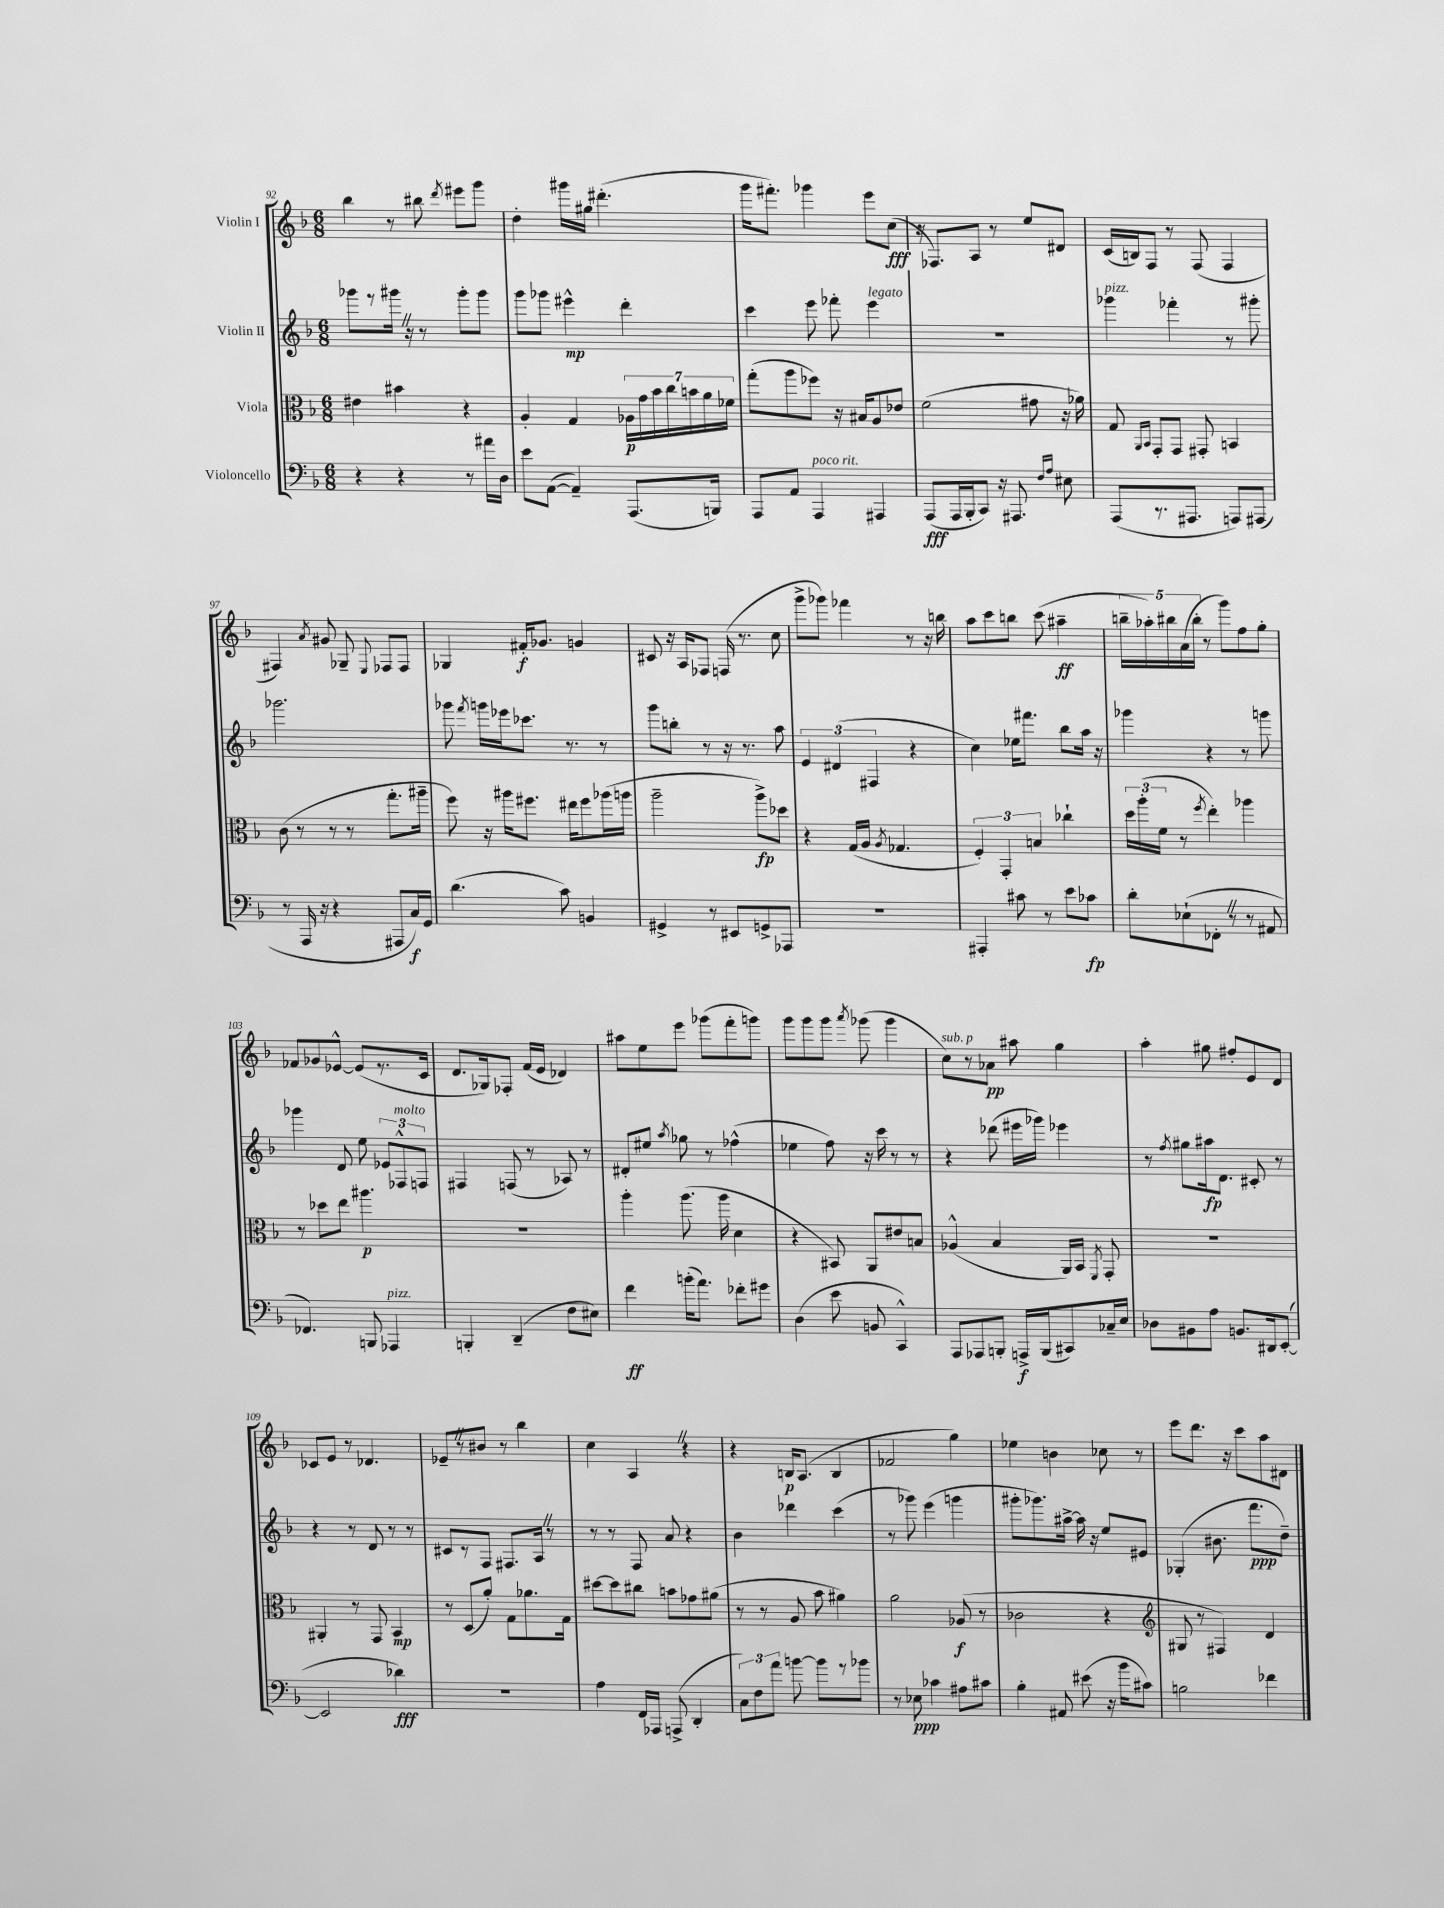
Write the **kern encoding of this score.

**kern	**dynam	**kern	**dynam	**kern	**dynam	**kern	**dynam
*part4	*part4	*part3	*part3	*part2	*part2	*part1	*part1
*staff4	*staff4	*staff3	*staff3	*staff2	*staff2	*staff1	*staff1
*I"Violoncello	*	*I"Viola	*	*I"Violin II	*	*I"Violin I	*
*clefF4	*	*clefC3	*	*clefG2	*	*clefG2	*
*k[b-]	*	*k[b-]	*	*k[b-]	*	*k[b-]	*
*M6/8	*	*M6/8	*	*M6/8	*	*M6/8	*
=92	=92	=92	=92	=92	=92	=92	=92
4r	.	4e#X\	.	8ggg-X\L	.	4bb-\	.
.	.	.	.	8r	.	.	.
4r	.	4b#X\	.	16ggg#XZ\Jk	.	8r	.
.	.	.	.	16r	.	.	.
.	.	.	.	8r	.	8bb#X\	.
.	.	.	.	.	.	8qddd/	.
8r	.	4r	.	8ggg#'\L	.	8eee#X\L	.
16a#X\LL	.	.	.	8ggg#\J	.	8ggg\J	.
16D\JJ	.	.	.	.	.	.	.
=93	=93	=93	=93	=93	=93	=93	=93
8e\L	.	4A'/	.	8ggg\L	.	4dd'\	.
([8AA\J	.	.	.	8ggg-X\J	.	.	.
4AA~/])	.	4G/	.	4eee#X^^\	mp	16ggg#X\LL	.
.	.	.	.	.	.	16gg#X\JJ	.
.	.	.	.	.	.	(4.ddd#X'\	.
(8.AAA/L	.	28A-X\LL	p	4ddd'\	.	.	.
.	.	28g\	.	.	.	.	.
.	.	28b-\	.	.	.	.	.
.	.	28cc\	.	.	.	.	.
.	.	28bn\	.	.	.	.	.
.	.	28a\	.	.	.	.	.
16BBBn/Jk)	.	.	.	.	.	.	.
.	.	28f-X\JJ	.	.	.	.	.
=94	=94	=94	=94	=94	=94	=94	=94
8AAA/L	.	(8gg'\L	.	4ccc\	.	16ggg\KL	.
.	.	.	.	.	.	8.fff#X'\J)	.
8AA/J	.	8aa\	.	.	.	.	.
!LO:TX:a:i:t=poco rit.	!	!	!	!	!	!	!
4AAA/	.	8ff-X\J)	.	8eee\	.	4ggg-X\	.
.	.	16r	.	8fff-X'\	.	.	.
.	.	16B#X/KL	.	.	.	.	.
!	!	!	!	!LO:TX:a:i:t=legato	!	!	!
4AAA#X/	.	8A/	.	4eee\	.	8eee\L	.
.	.	8e-X/J	.	.	.	(8cc\J	fff
=95	=95	=95	=95	=95	=95	=95	=95
(8AAA/L	fff	(2f\	.	2.r	.	16r	.
.	.	.	.	.	.	8.F-X/L)	.
16AAA/L	.	.	.	.	.	.	.
16BBB-'/J	.	.	.	.	.	.	.
8CC/J)	.	.	.	.	.	8A/J	.
16r	.	.	.	.	.	8r	.
8.AAA#X/	.	.	.	.	.	.	.
.	.	8g#X\	.	.	.	8ee/L	.
16qqF/LL	.	.	.	.	.	.	.
16qqA/JJ	.	.	.	.	.	.	.
8E#X\	.	16r	.	.	.	8d#X/J	.
.	.	16a-X\)	.	.	.	.	.
=96	=96	=96	=96	=96	=96	=96	=96
!	!	!	!	!LO:TX:a:i:t=pizz.	!	!	!
(8AAA/L	.	8G/	.	4ggg-X\	.	(16c/LL	.
.	.	.	.	.	.	16Bn/J)	.
.	.	16qqAA/LL	.	.	.	.	.
.	.	16qqBB-/JJ	.	.	.	.	.
8.r	.	8GG'/L	.	.	.	8F/J	.
.	.	8GG/J	.	4fff-X'\	.	8r	.
8.AAA#X/J	.	.	.	.	.	.	.
.	.	8GG#X'/	.	.	.	(8F/	.
8AAAn/L)	.	4BBn/	.	8r	.	4F/	.
(8AAA#X/J	.	.	.	8ggg#X'\	.	.	.
!!LO:LB:g=z
=97	=97	=97	=97	=97	=97	=97	=97
8r	.	(8c\	.	2.ggg-X\	.	4F#X/)	.
16AAA/	.	8r	.	.	.	.	.
16r	.	.	.	.	.	.	.
.	.	.	.	.	.	8qa/	.
4r	.	8r	.	.	.	8g#X/	.
.	.	8r	.	.	.	8G-X~/	.
.	.	.	.	.	.	8qqE/	.
8AAA#X/L	.	8.gg'\L	.	.	.	8F-X/L	.
16C/L)	f	.	.	.	.	8F-/J	.
16GG/JJ	.	16aa#X~\Jk	.	.	.	.	.
=98	=98	=98	=98	=98	=98	=98	=98
(4.d\	.	8ff\)	.	8ggg-X\	.	4G-X/	.
.	.	.	.	8qfff/	.	.	.
.	.	16r	.	16gggn\LL	.	.	.
.	.	16aa#X\KL	.	16eee-X\J	.	.	.
.	.	8.ff#X\J	.	8.ccc-X\J	.	16f#X'/KL	f
.	.	.	.	.	.	8.g-X/J	.
8c\)	.	.	.	.	.	.	.
.	.	16ee#X\KL	.	8.r	.	.	.
4BBn/	.	8ff#\	.	.	.	4gn/	.
.	.	(16aa-X\L	.	8r	.	.	.
.	.	16aan\JJ	.	.	.	.	.
=99	=99	=99	=99	=99	=99	=99	=99
4GG#X^/	.	2aa~\	.	8ggg\L	.	8c#X/	.
.	.	.	.	8bbn'\J	.	16r	.
.	.	.	.	.	.	16A/KL	.
8r	.	.	.	8r	.	8F-X/J	.
8EE#X/L	.	.	.	16r	.	(16Fn/	.
.	.	.	.	8.r	.	8.r	.
8GGn^/	.	8aa^\L)	fp	.	.	.	.
8AAA-X/J	.	8dd-X\J	.	8aa\	.	8cc\	.
=100	=100	=100	=100	=100	=100	=100	=100
2.r	.	4r	.	6e/	.	8ggg^\L	.
.	.	.	.	.	.	8ggg-X\J)	.
.	.	.	.	(6d#X/	.	.	.
.	.	(16G/LL	.	.	.	4fff-X\	.
.	.	16A/JJ	.	.	.	.	.
.	.	.	.	6F#X/	.	.	.
.	.	8qA/	.	.	.	.	.
.	.	4.G-X/	.	.	.	.	.
.	.	.	.	4r	.	8r	.
.	.	.	.	.	.	16r	.
.	.	.	.	.	.	16bbn\	.
=101	=101	=101	=101	=101	=101	=101	=101
4AAA#X'/	.	6F'/)	.	4cc\)	.	8aa\L	.
.	.	.	.	.	.	8ccc\	.
.	.	6GG'/	.	.	.	.	.
8c#X\	.	.	.	16ee-X\KL	.	8bbn\J	.
.	.	.	.	8.fff#X\J	.	.	.
.	.	6Bn/	.	.	.	.	.
8r	.	.	.	.	.	(8ccc\	.
8e\L	.	4cc-X`\	.	8bb-\L	.	4aa#X~\	ff
8c-X\J	fp	.	.	16aa\Jk	.	.	.
.	.	.	.	16r	.	.	.
=102	=102	=102	=102	=102	=102	=102	=102
8d'\L	.	24dd\LL	.	4ggg-X\	.	20bbn~\LL	.
.	.	(24aa'\	.	.	.	.	.
.	.	.	.	.	.	20aa-X'\)	.
.	.	24f\JJ	.	.	.	.	.
.	.	.	.	.	.	20bb#X\	.
(8E-X`\	.	8r	.	.	.	.	.
.	.	.	.	.	.	(20a\	.
.	.	.	.	.	.	20bb#'\JJ	.
.	.	8qff/	.	.	.	.	.
8FF-X'Z\J	.	4ee'\)	.	4r	.	8r	.
8r	.	.	.	.	.	8ggg\L)	.
8r	.	4aa-X\	.	8r	.	8ff\	.
8AA#X/	.	.	.	8gggn\	.	8gg'\J	.
!!LO:LB:g=z
=103	=103	=103	=103	=103	=103	=103	=103
4.FF-X/)	.	8r	.	4ggg-X\	.	8f-X/L	.
.	.	8dd-X\L	.	.	.	8g-X/	.
.	.	8ee\J	.	8d/	.	[8e-X^^/J	.
8BBBn/	.	4.aa#X\	p	8ee\	.	(8e-/L]	.
!LO:TX:a:i:t=pizz.	!	!	!	!	!	!	!
4AAA-X/	.	.	.	12e-X/L	.	8.r	.
!	!	!	!	!LO:TX:a:i:t=molto	!	!	!
.	.	.	.	12F-X^^/	.	.	.
.	.	.	.	12Fn/J	.	.	.
.	.	.	.	.	.	16c/Jk	.
=104	=104	=104	=104	=104	=104	=104	=104
4BBBn'/	.	2.r	.	4F#X/	.	8.d/L	.
.	.	.	.	.	.	16G-X/k)	.
(4DD~/	.	.	.	(8Fn/	.	8F-X'/J	.
.	.	.	.	8r	.	(16f/LL	.
.	.	.	.	.	.	16e/JJ	.
8F\L	.	.	.	8A-X/)	.	4d-X/)	.
8E#X\J)	.	.	.	8r	.	.	.
=105	=105	=105	=105	=105	=105	=105	=105
4f\	ff	4aa'\	.	8d#X'/L	.	8aa#X\L	.
.	.	.	.	8ee#X/J	.	8ee\	.
.	.	.	.	8qaa/	.	.	.
(16bn'\KL	.	(8.aa\	.	8gg-X\	.	8eee\J	.
8.a\J)	.	.	.	.	.	.	.
.	.	.	.	8r	.	(8ggg-X\L	.
.	.	16aa\	.	.	.	.	.
8f-X'\L	.	4d\	.	(4ff-X^^\	.	8fff'\	.
8g#X\J	.	.	.	.	.	8gggn\J)	.
=106	=106	=106	=106	=106	=106	=106	=106
(4D\	.	4r	.	4ee-X\	.	8ggg\L	.
.	.	.	.	.	.	8ggg\	.
8e\	.	8BB#X/)	.	8ff\)	.	8ggg\J	.
.	.	.	.	.	.	8qaaa/	.
8BBn/	.	8AA/L	.	16r	.	(8ggg-X\	.
.	.	.	.	16ccc\	.	.	.
4CC^^/)	.	8e#X/	.	8r	.	4ggg-\	.
.	.	8Bn/J	.	8r	.	.	.
=107	=107	=107	=107	=107	=107	=107	=107
!	!	!	!	!	!	!LO:TX:a:i:t=sub. p	!
8AAA/L	.	(4A-X^^/	.	4r	.	8cc\L)	.
8AAA-X/	.	.	.	.	.	8r	.
8BBBn'/J	.	4B-/	.	(8ddd-X\	.	8a-X\J	pp
16AAAn^/LL	f	.	.	16eee#X\LL	.	8aa#X\	.
(16BBB/J	.	.	.	16ggg-X\JJ)	.	.	.
8CC#X/)	.	16AA/LL)	.	4eee-X\	.	4gg\	.
.	.	16BB-/JJ	.	.	.	.	.
.	.	8qFF/	.	.	.	.	.
16C-X~/L	.	8GG'/	.	.	.	.	.
16E/JJ	.	.	.	.	.	.	.
=108	=108	=108	=108	=108	=108	=108	=108
8D-X\L	.	2.r	.	8r	.	4aa'\	.
.	.	.	.	8qff/	.	.	.
8BB#X\	.	.	.	8gg#X\L	.	.	.
8A\J	.	.	.	16aa#X\k	fp	8gg#X\	.
.	.	.	.	8.d\J	.	.	.
8.BBn/L	.	.	.	.	.	8ff#X'/L	.
.	.	.	.	8c#X'/	.	8e/	.
16DD#X/k	.	.	.	.	.	.	.
([8EE'/J	.	.	.	8r	.	8d/J	.
!!LO:LB:g=z
=109	=109	=109	=109	=109	=109	=109	=109
2EE/]	.	4AA#X'/	.	4r	.	8c-X/L	.
.	.	.	.	.	.	8e/J	.
.	.	8r	.	8r	.	8r	.
.	.	8GG/	.	8d/	.	4.d-X/	.
4d-X\)	fff	4BB-/	mp	8r	.	.	.
.	.	.	.	8r	.	.	.
=110	=110	=110	=110	=110	=110	=110	=110
2.r	.	8r	.	8c#X/L	.	8e-X~Z/L	.
.	.	(8D/L	.	8r	.	8r	.
.	.	8a'/J)	.	8F/J	.	8b#X/J	.
.	.	8G\L	.	8.F#X/L	.	8r	.
.	.	8.a-X\	.	.	.	4bb-\	.
.	.	.	.	16AZ/Jk	.	.	.
.	.	.	.	8r	.	.	.
.	.	16G\Jk	.	.	.	.	.
=111	=111	=111	=111	=111	=111	=111	=111
4A\	.	[8dd#X\L	.	8r	.	4cc\	.
.	.	8dd#\]	.	8r	.	.	.
16FF/LL	.	8cc#X\J	.	8F/	.	4AZ/	.
16AAA-X/JJ	.	.	.	.	.	.	.
(8AAAn^/	.	8bn\L	.	8a/	.	.	.
4DD'/	.	8g-X\	.	4r	.	4r	.
.	.	(8a#X\J	.	.	.	.	.
=112	=112	=112	=112	=112	=112	=112	=112
12C\L)	.	8r	.	4b-\	.	4r	.
12F\	.	.	.	.	.	.	.
.	.	8r	.	.	.	.	.
12a\J	.	.	.	.	.	.	.
[8bn\	.	8A/	.	4ddd-X\	.	16Bn/KL	p
.	.	.	.	.	.	(8.A/J	.
8b\L]	.	8b-\	.	.	.	.	.
8r	.	4a#X\)	.	(4ccc\	.	4B/	.
8b-X\J	.	.	.	.	.	.	.
=113	=113	=113	=113	=113	=113	=113	=113
8r	.	2a\	.	8r	.	2f-X/	.
8E-X\	ppp	.	.	8ggg-X\)	.	.	.
4c-X\	.	.	.	(4eee\	.	.	.
8A#X\L	.	(8A-X/	f	4gggn\	.	4gg\)	.
8c#X\J	.	8r	.	.	.	.	.
=114	=114	=114	=114	=114	=114	=114	=114
4B-'\	.	2c-X\	.	8ggg#X'\L	.	4ee-X\	.
.	.	.	.	8.ggg-X\)	.	.	.
8AA#X/	.	.	.	.	.	4bn\	.
.	.	.	.	[16aa#X^\Jk	.	.	.
(8e#X\	.	.	.	16aa#\]	.	.	.
.	.	.	.	16r	.	.	.
16r	.	4r	.	8ee/L	.	8cc-X\	.
16b-\KL	.	.	.	.	.	.	.
8c#X\J)	.	.	.	8e#X/J	.	8r	.
=115	=115	=115	=115	=115	=115	=115	=115
*	*	*clefG2	*	*	*	*	*
2Bn\	.	8G#X/	.	(4G-X'/	.	8eee\L	.
.	.	8r	.	.	.	8.ddd\J	.
.	.	4F#X/)	.	8.b#X\	.	.	.
.	.	.	.	.	.	16r	.
.	.	.	.	.	.	8ccc\L	.
.	.	.	.	8.fff\L	ppp	.	.
4f-X\	.	4d/	.	.	.	8aa\	.
.	.	.	.	8dd~\J)	.	8d#X\J	.
==	==	==	==	==	==	==	==
*-	*-	*-	*-	*-	*-	*-	*-
